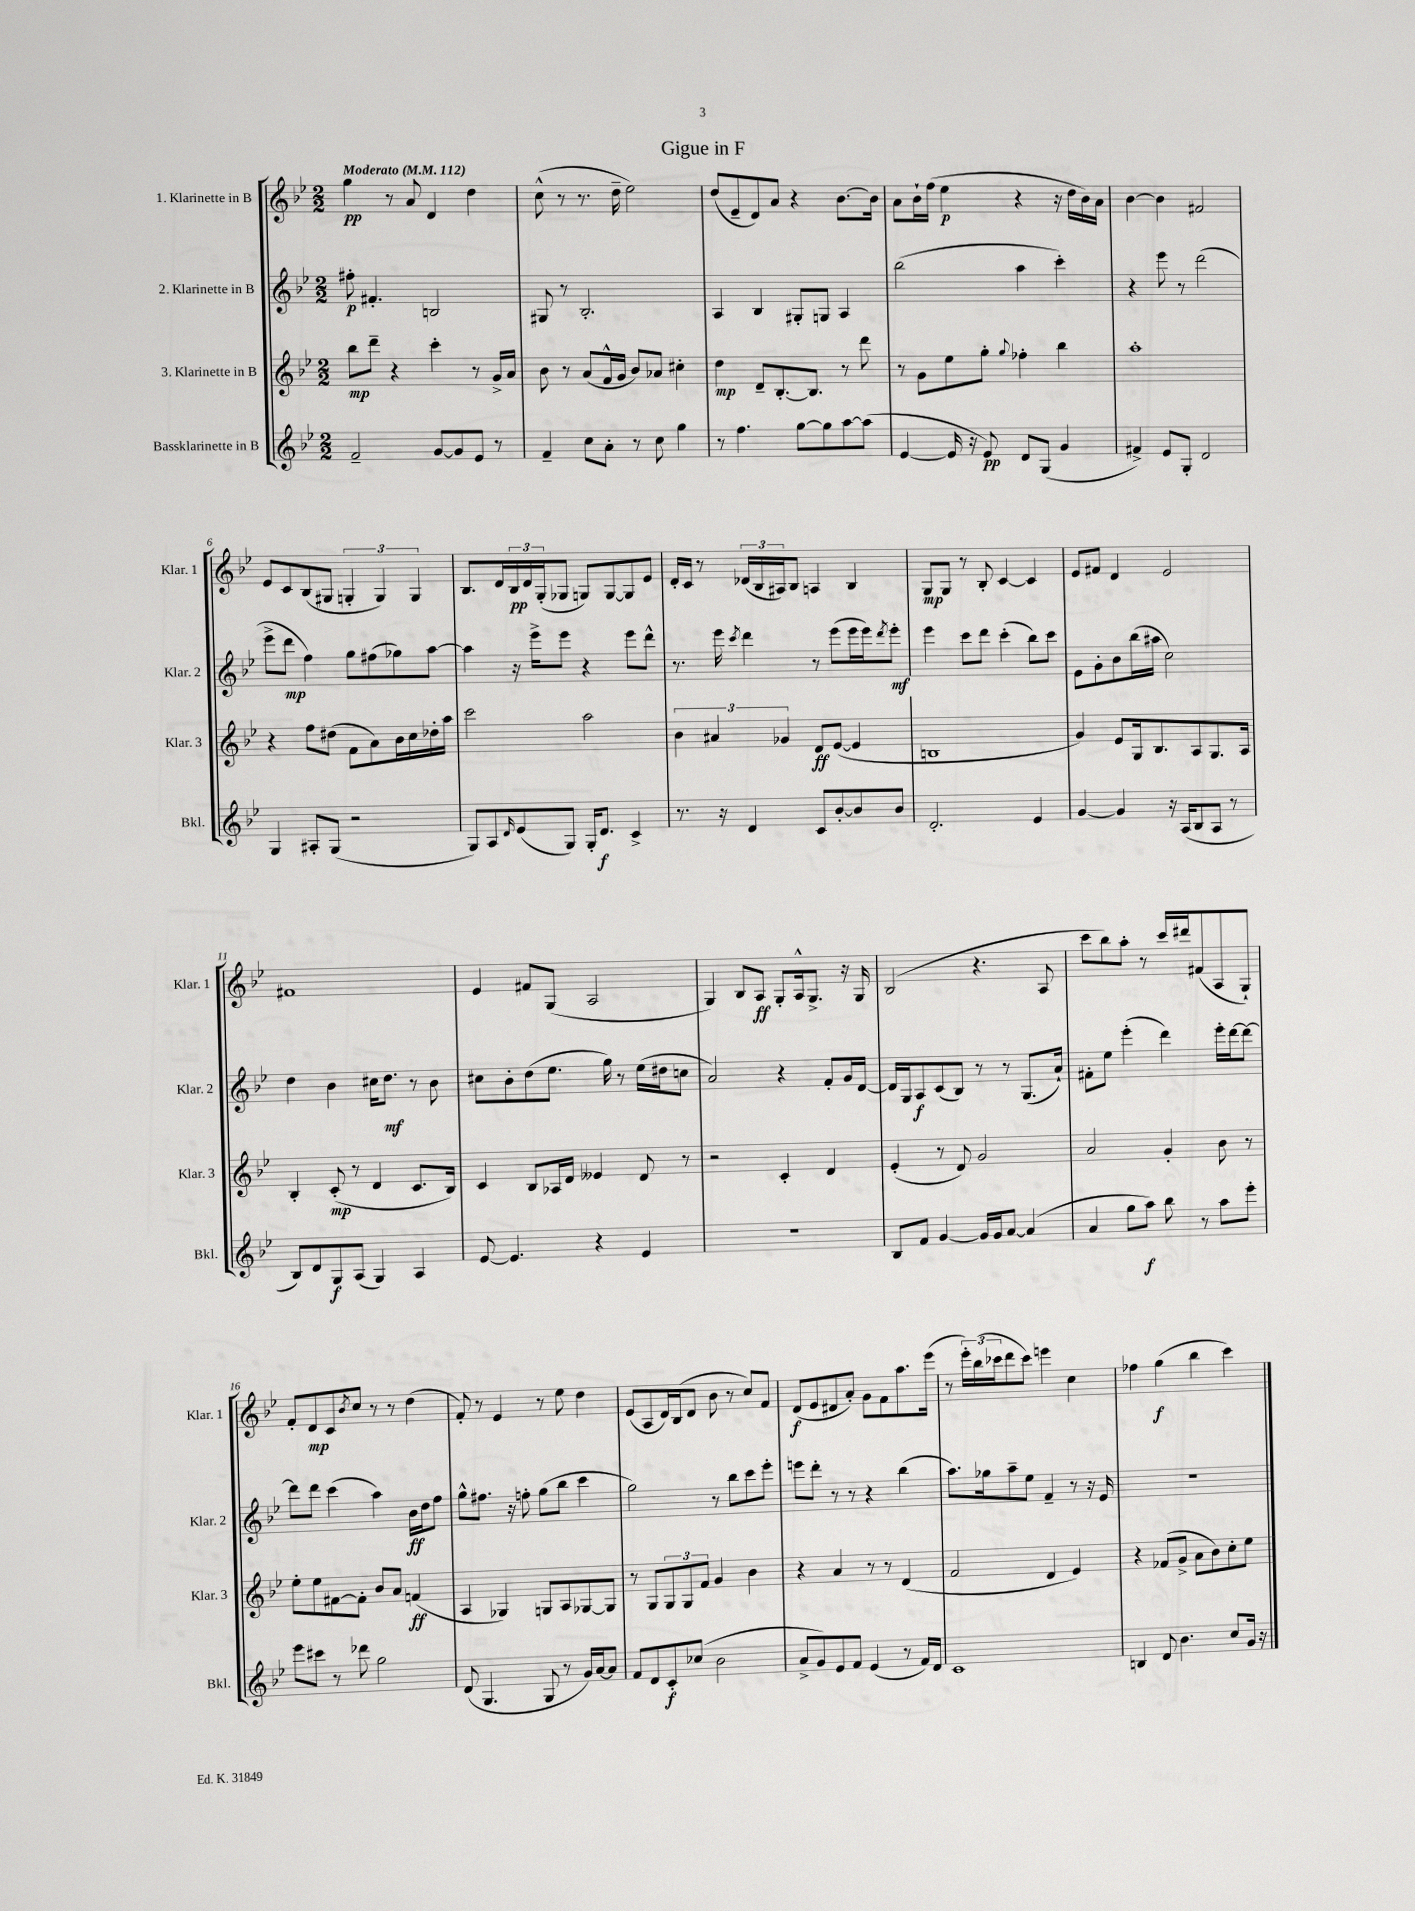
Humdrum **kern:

**kern	**kern	**kern	**kern
*staff4	*staff3	*staff2	*staff1
*clefG2	*clefG2	*clefG2	*clefG2
*k[b-e-]	*k[b-e-]	*k[b-e-]	*k[b-e-]
*M2/2	*M2/2	*M2/2	*M2/2
*MM112	*MM112	*MM112	*MM112
2f~/	8bb-\L	8ff#'\	4gg\
.	8ddd~\J	4.f#'/	.
.	4r	.	8r
.	.	.	8a/
[8g/L	4ccc'\	2B/	4d/
8g/]	.	.	.
8e-/J	8r	.	4dd\
8r	16g^/LL	.	.
.	16a/JJ	.	.
=	=	=	=
4f~/	8b-\	8G#/	(8cc^^\
.	8r	8r	8r
8cc\L	(8a/L	2.B-'/	8.r
8a'\J	16f^^/L	.	.
.	16g/JJ	.	16dd~\
8r	8b-/L)	.	2ee-\)
8cc\	8a-/J	.	.
4gg\	4cc#'\	.	.
=	=	=	=
8r	4dd\	4A/	(8dd/L
4.ff\	.	.	8e-~/
.	8d~/L	4B-/	8d/)
.	[8.B-'/	.	8a/J
[8gg\L	.	8G#'/L	4r
.	8.B-/]J	.	.
8gg\]	.	8G/J	.
[8aa\	8r	4A/	[8.b-\L
(8aa\]J	8ddd\	.	.
.	.	.	16b-\]Jk
=	=	=	=
[4e-/	8r	(2bb-\	8a\L
.	8g\L	.	16b-`\L
.	.	.	(16ff\JJ
16e-/]	8ee-\	.	4ee-\
16r	.	.	.
8e-/)	8gg'\J	.	.
.	8qqgg/	.	.
8d/L	4ff-'\	4aa\	4r
(8G/J	.	.	.
4g/	4bb-\	4ccc'\)	16r
.	.	.	16dd\LL
.	.	.	16b-\)
.	.	.	16a\JJ
=	=	=	=
4f#^/)	1aa'	4r	[4b-\
8e-/L	.	8eee-\	4b-\]
8G'/J	.	8r	.
2d/	.	(2ddd\	2f#/
=	=	=	=
4G/	4r	8eee-^\L	8e-/L
.	.	8ddd\J	8c/
8A#'/L	8ff\L	4ff\)	(8B-/
(8G/J	(8dd#\J	.	8G#/J
2r	8f\L	8gg\L	6G'/
.	8a\)	(8ff#\	.
.	.	.	6G/)
.	16b-\L	8gg-\)	.
.	16cc\	.	.
.	.	.	6G/
.	16dd-'\	[8aa\J	.
.	16aa\JJ	.	.
=	=	=	=
8G/L)	2ccc\	4aa\]	8.B-/L
8A/	.	.	.
.	.	.	16d/L
16qqd/	.	.	.
(8e-/	.	16r	24B-/
.	.	.	24d/
.	.	16eee-^\LK	.
.	.	.	(24G'/J
8G/J)	.	8eee-\J	8G-/J
16G'/LK	2aa\	4r	8G/L)
8.d/J	.	.	.
.	.	.	[8G/
4c^/	.	8eee-\L	8G/]
.	.	8ddd^^\J	8e-/J
=	=	=	=
8.r	6b-\	8.r	16d'/LL
.	.	.	16c/JJ
.	.	.	8r
.	6a#/	.	.
16r	.	16eee-\	.
.	.	8qccc/	.
4d/	.	4ddd\	(24d-/LL
.	.	.	24B-/
.	6g-/	.	24A#/J)
.	.	.	8B-/J
8c/L	8d/L	8r	4A/
[8b-'/	([8e-/J	(8eee-\L	.
8b-/]	4e-/]	16eee-\L	4B-/
.	.	16eee-\J)	.
.	.	8qddd/	.
8b-/J	.	8eee-'\J	.
=	=	=	=
2.d'/	1B	4eee-\	8G/L
.	.	.	8G/J
.	.	8ccc\L	8r
.	.	8ddd\J	8B-'/
.	.	(4ccc'\	[4c/
4e-/	.	8bb-\L)	4c/]
.	.	8ccc\J	.
=	=	=	=
[4g/	4g/)	8e-\L	8e-/L
.	.	8g'\	8f#/J
4g/]	8e-/L	8b-\	4d/
.	16G/k	(16bb-\L	.
.	8.B-/	16aa#\JJ	.
16r	.	2cc\)	2e-/
(16A/LK	.	.	.
8B-/	8A/	.	.
8A/J	8.G/	.	.
8r	.	.	.
.	16A/Jk	.	.
=	=	=	=
8B-/L)	4B-'/	4dd\	1f#
8d/	.	.	.
8G/	(8c'/	4b-\	.
(8A/J	8r	.	.
4G/)	4d/	16cc#\LK	.
.	.	8.dd\J	.
4A/	8.c/L	8r	.
.	.	8b-\	.
.	16B-/Jk)	.	.
=	=	=	=
[8e-/	4c/	8cc#\L	4e-/
4.e-/]	.	8b-'\	.
.	8B-/L	(8dd\	8f#/L
.	16A-/L	8.ee-\J	(8G/J
.	16d/JJ	.	.
4r	4e--/	.	2A/
.	.	16gg\)	.
.	.	8r	.
4e-/	8d/	(16ee-\LL	.
.	.	16dd#\J	.
.	8r	8cc\J	.
=	=	=	=
1r	2r	2a/)	4G/)
.	.	.	8B-/L
.	.	.	8A/J
.	4c'/	4r	8G'/L
.	.	.	16A^^/k
.	.	.	8.G^/J
.	4d/	8f'/L	.
.	.	16g/L	16r
.	.	[16d/JJ	16G/
=	=	=	=
8B-/L	(4e-'/	16d/]LL	(2B-/
.	.	16G/J	.
8f/J	.	8A/	.
[4g/	8r	(8c/	.
.	8d/)	8B-/J)	.
16g/]LL	2g/	8r	4.r
16g/J	.	.	.
[8a/J	.	8r	.
(4a/]	.	(8.G/L	.
.	.	.	8A/
.	.	16a`/Jk)	.
=	=	=	=
4a/	2a/	8f#'\L	8ccc\L
.	.	8ee-\J	8bb-\)
8gg\L	.	(4eee-'\	8aa'\J
8aa\J)	.	.	8r
8bb-\	4g'/	4ddd\)	16ccc/LL
.	.	.	16ddd#/J
8r	.	.	(8f#/
8aa\L	8b-\	16eee-'\LL	8A/
.	.	[16ddd\J	.
8eee-'\J	8r	8ddd\_J	8G`/J)
=	=	=	=
8eee-\L	8ee-'\L	8ddd\]L	8f'/L
8ccc#\J	8ee-\	8ddd\J	8d/
8r	[8f#\	(4ccc\	8c/
.	.	.	8qb-/
8ddd-\	8f#'\]J	.	8cc/J
2gg\	8b-/L	4aa\)	8r
.	8a/J	.	8r
.	(4f/	16b-\LL	(4dd\
.	.	16dd\J	.
.	.	8ff\J	.
=	=	=	=
(8d/	4A/	8gg^^\L	8f'/)
4.G/	.	8.ff#\J	8r
.	4G-/)	.	4e-/
.	.	16r	.
.	.	8ff'\	.
8G/	8G/L	(8gg\L	8r
8r	8A/	8bb-\J	8ee-\
16g/LL)	[8G-/	4ccc\	4dd\
[16a/J	.	.	.
8a/]J	8G-/]J	.	.
=	=	=	=
8f/L	8r	2gg\)	(8e-/L
8d/	8G/L	.	8A/
8c'/	12G/	.	16d/L)
.	.	.	(16B-/J
.	12G/	.	.
(8cc-/J	.	.	8d/J
.	12f/J	.	.
2b-\	4g/	8r	8b-\
.	.	8bb-\L	8r
.	4b-\	8ccc\	8cc/L)
.	.	8eee-'\J	8f/J
=	=	=	=
8a^/L	4r	8eee\L	(8d/L
8g/)	.	8ddd'\J	8e-/
8e-/	4a/	8r	8d#/
8f/J	.	8r	8a'/J)
(4e-/	8r	4r	8g\L
.	8r	.	8f\
8r	(4d/	(4bb-\	8.aa\
16f/LL)	.	.	.
16d/JJ	.	.	(16eee-\Jk
=	=	=	=
1c	2f/	8.aa\L)	8r
.	.	.	24eee-'\LL)
.	.	.	(24bb-\
.	.	16gg-\k	.
.	.	.	24ccc-\J
.	.	8aa~\	8ddd\
.	.	8ee-\J	8ccc-\J)
.	4d/	4f~/	4eee\
.	4e-/)	8r	4cc\
.	.	16r	.
.	.	16e-/	.
=	=	=	=
4B/	4r	1r	4ff-\
8d/	(8f-/L	.	(4gg\
4.b-\	8g^/J	.	.
.	8a\L	.	4bb-\
.	8b-\)	.	.
8cc/L	8cc'\	.	4ccc\)
16g/Jk	8ee-\J	.	.
16r	.	.	.
==	==	==	==
*-	*-	*-	*-
